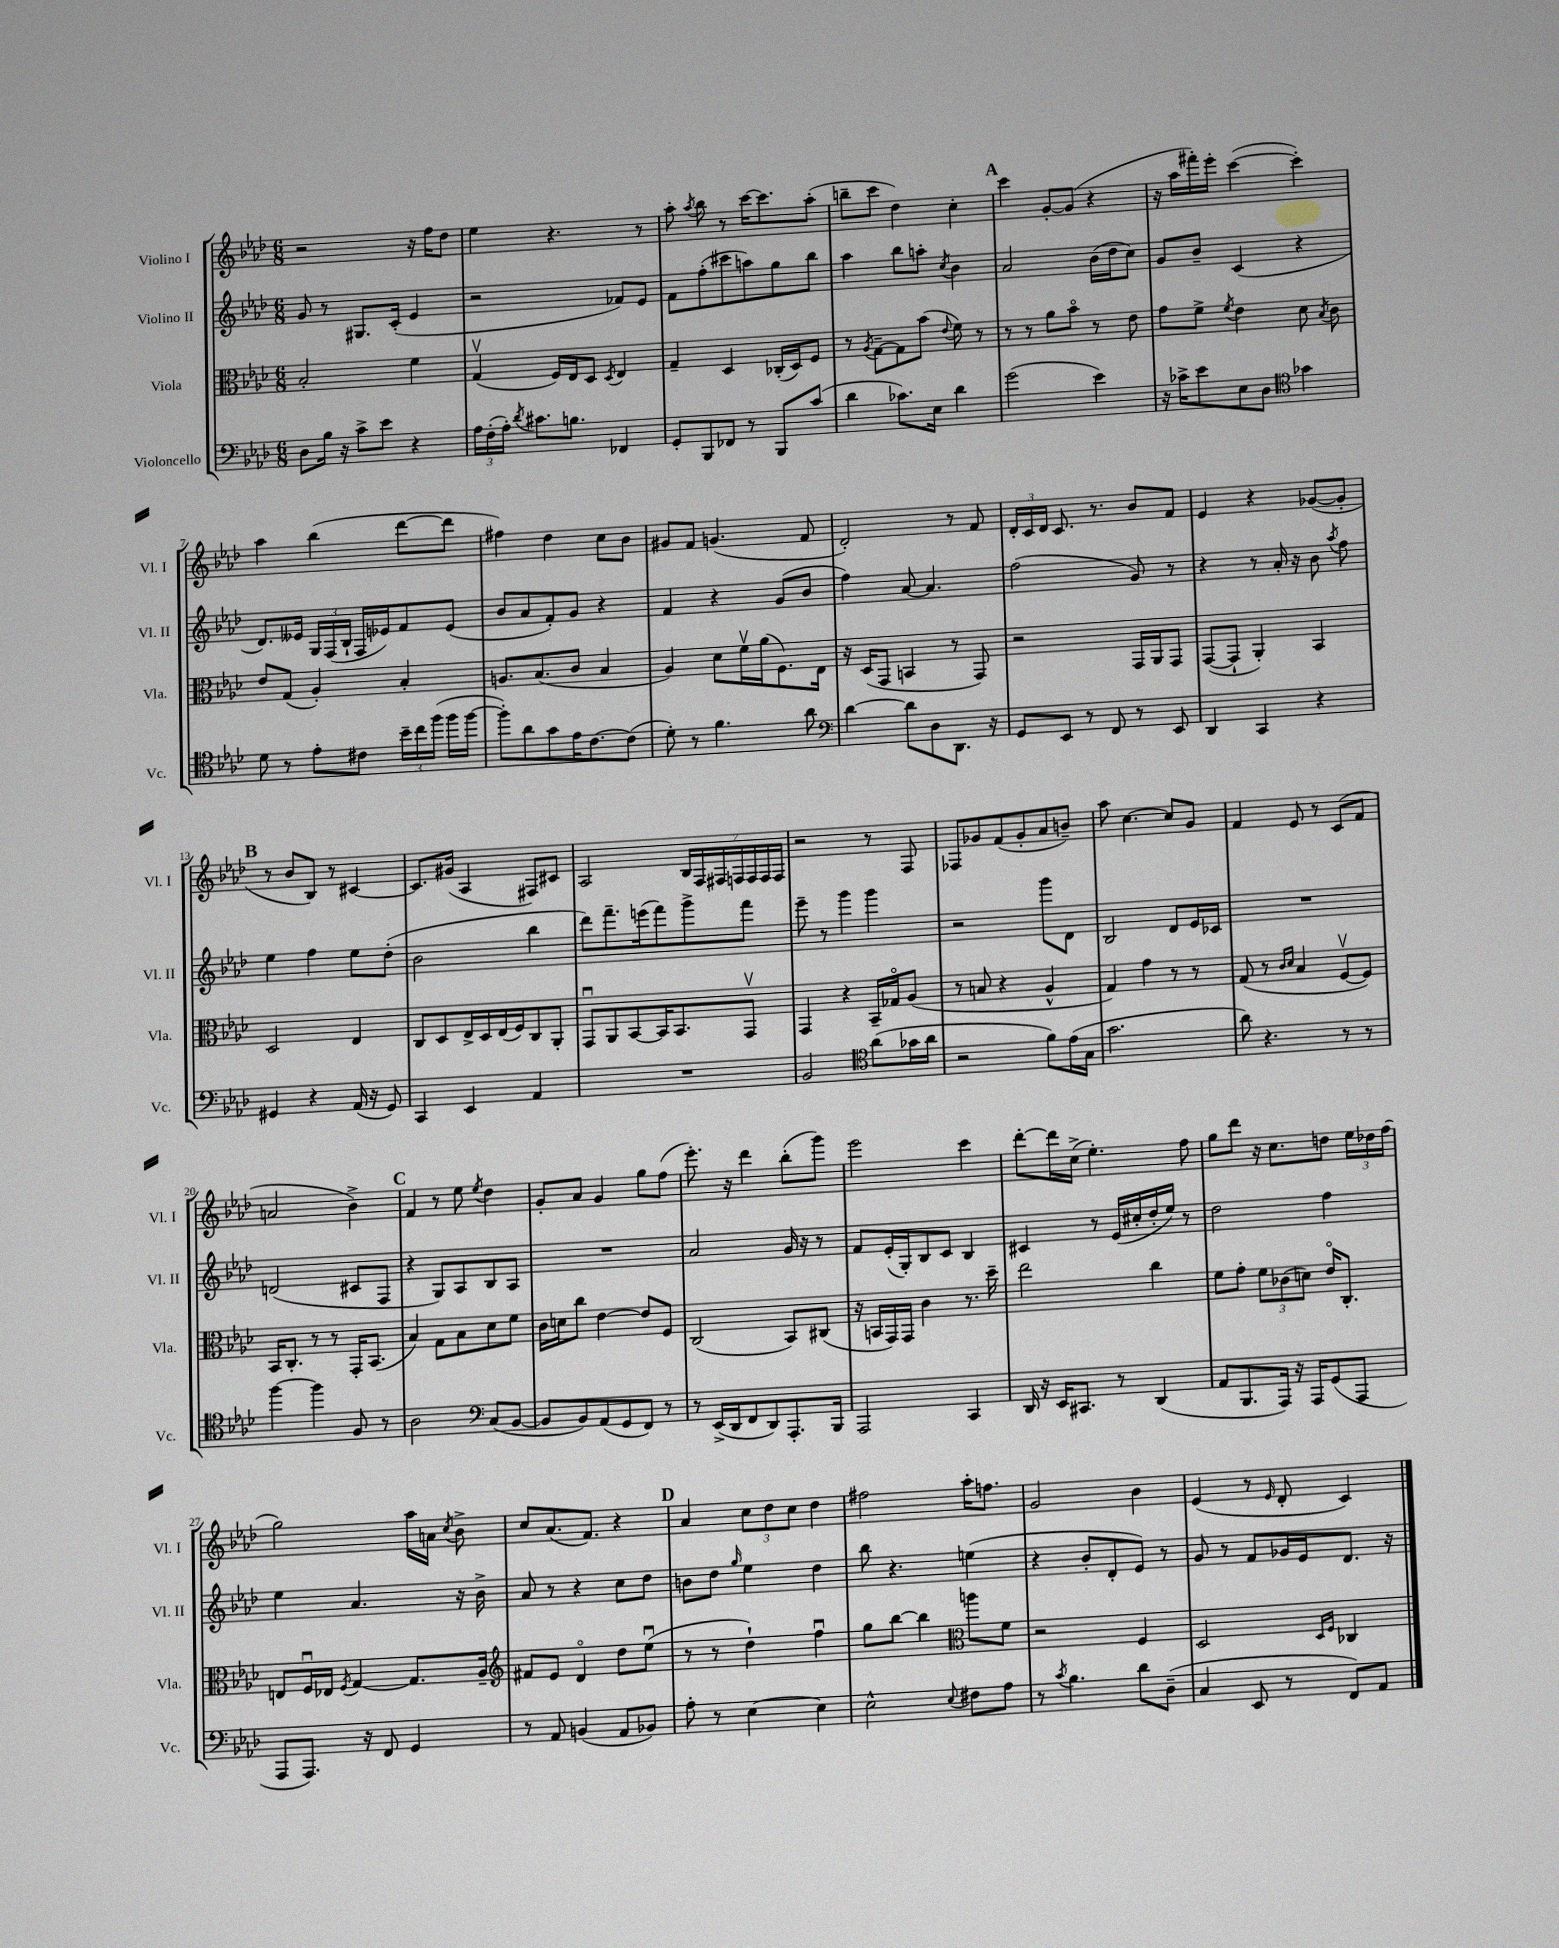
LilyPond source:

<<
\new StaffGroup <<
\new Staff = "s0" \with { instrumentName = "Violino I" shortInstrumentName = "Vl. I" } {
    \clef treble \key aes \major \numericTimeSignature \time 6/8
    \autoBeamOff r2 r16 f''16[ des''8] |
    ees''4 r4. r8 |
    aes''8-. \acciaccatura { aes''8 } bes''8 r8 c'''16[~ c'''8. aes''8]-.( |
    b''8[-- c'''8] des''4) c''4-. |
    \mark \markup { \bold "A" } c'''4 g'8[~-. g'8]( r4 |
    r16 aes''16[ fis'''16-.) ees'''16]-. c'''4~( c'''4-.) |
    aes''4 bes''4( des'''8[~ des'''8] |
    fis''4) des''4 c''8[ bes'8] |
    gis'8[ f'8] g'4.( f'8 |
    des'2-.) r8 f'8 |
    \tuplet 3/2 { des'16[-. c'16 des'16] } c'8. r8. bes'8[ f'8] |
    ees'4 r4 ges'8[~( ges'8]-. |
    \mark \markup { \bold "B" } r8 bes'8[ bes8]) r8 cis'4~ |
    cis'8.[ gis'16]( aes4 fis8[) cis'8] |
    aes2 \tuplet 7/4 { bes16[ f16 fis16 f16 f16 f16 f16] } |
    r2 r8 f8 |
    fes8[ ges'8 f'8( ges'8-. aes'8 b'8]--) |
    aes''8 c''4.~ c''8[ g'8] |
    f'4 ees'8 r8 c'8[( f'8] |
    a'2 bes'4->) |
    \mark \markup { \bold "C" } f'4 r8 ees''8 \acciaccatura { ees''8 } des''4 |
    g'8[-. aes'8] g'4 g''8[ f''8]( |
    ees'''8.-.) r16 des'''4 bes''8[-.( g'''8]) |
    ees'''2 c'''4 |
    des'''8[~-. des'''16 c''16]->( ees''4.-.) f''8 |
    g''8[ des'''8] r16 c''8.[ d''8] \tuplet 3/2 { ees''16[ des''16 f''16]( } |
    g''2) aes''16[ a'16] \acciaccatura { c''8 } bes'8-> |
    c''8[ aes'8.( f'8.]) r4 |
    \mark \markup { \bold "D" } aes'4 \tuplet 3/2 { c''8[ des''8 c''8] } des''4 |
    fis''2 aes''16[-. f''8.] |
    g'2 bes'4 |
    ees'4( r8 \grace { ees'16 } des'8-. c'4) \bar "|." |
}
\new Staff = "s1" \with { instrumentName = "Violino II" shortInstrumentName = "Vl. II" } {
    \clef treble \key aes \major \numericTimeSignature \time 6/8
    \autoBeamOff g'8 r8 gis8.[ c'16]-.( ees'4 |
    r2 fes'8[) ees'8] |
    f'8[ f''8-.( cis'''8 a''8) g''8 bes''8] |
    aes''4 bes''8[ a''8]-. \acciaccatura { c''8 } bes'4 |
    \mark \markup { \bold "A" } aes'2 bes'16[( des''16 c''8]) |
    g'8[ bes'8]-- c'4( r4 |
    des'8.[) eeses'16] \tuplet 3/2 { g16[ f16( bes16]-! } f16[ ees'16) f'8 ees'8]( |
    bes'8[ aes'8 f'8-.) g'8] r4 |
    f'4 r4 g'8[( bes'8] |
    f''4) aes'8~ aes'4. |
    f''2( g'8) r8 |
    r4 r8 aes'16-. r16 bes'8 \acciaccatura { aes''8 } f''8 |
    \mark \markup { \bold "B" } ees''4 f''4 ees''8[ des''8]-.( |
    bes'2 bes''4 |
    des'''8[) f'''8.-- e'''16( f'''8) g'''8-> f'''8] |
    ees'''8-- r8 g'''4 g'''4 |
    r2 g'''8[ des'8] |
    bes2 des'8[ ees'16 ces'16] |
    R2. |
    d'2( cis'8[ f8] |
    \mark \markup { \bold "C" } r4 g8[) aes8 bes8 aes8] |
    R2. |
    aes'2 g'16 r16 r8 |
    f'8[ ees'16-.( g16-.) bes8 c'8] bes4 |
    cis'4 r8 ees'16[( cis''16-. des''16-. ees''16]) r8 |
    des''2 f''4 |
    ees''4 aes'4. r16 bes'16-> |
    aes'8 r8 r4 c''8[ des''8] |
    \mark \markup { \bold "D" } b'8[ des''8] \grace { g''16 } ees''4 des''4 |
    bes''8 r4. e''4( |
    r4 bes'8[-. des'8-. ees'8]) r8 |
    g'8 r8 f'8[ ges'16 ees'16 des'8.] r16 \bar "|." |
}
\new Staff = "s2" \with { instrumentName = "Viola" shortInstrumentName = "Vla." } {
    \clef alto \key aes \major \numericTimeSignature \time 6/8
    \autoBeamOff bes2-. f'4 |
    g4\upbow( f16[) ees16 des8] \acciaccatura { des8 } ees4 |
    g4-- des4 ces16[-.( des16) f8] |
    r8 \acciaccatura { aes8 } g8[~-- g8 bes'8]( \appoggiatura { ees'8 } f'8) r8 |
    \mark \markup { \bold "A" } r8 r8 aes'8[ bes'8]\flageolet r8 ees'8 |
    g'8[ f'8]-> \acciaccatura { f'8 } ees'4 des'8 \acciaccatura { bes8 } c'8 |
    ees'8[ g8]( aes4-.) bes4-. |
    a8.[ bes8.( c'8] bes4 |
    aes4) des'8[ f'16\upbow aes'16( f8.) ees16] |
    r16 des16[( g,8] b,4 r8 g,8) |
    r2 g,16[ aes,16 g,8] |
    g,8[~( g,8]-! aes,4-.) bes,4 |
    \mark \markup { \bold "B" } des2 ees4 |
    c8[ des8 ees16-> des16 ees16( f16) c8 aes,8]-. |
    g,8[\downbow aes,8 bes,8~ bes,16 bes,8. g,8]\upbow |
    g,4 r4 bes,16[-- ges16\flageolet aes8]( |
    r8 b8 r4 aes4-^ |
    g4) g'4 r8 r8 |
    g8( r8 \grace { c'16[ des'16] } bes4 f8[~\upbow f8]) |
    bes,16[ c8.]-. r8 r8 g,16[-. bes,8.]( |
    \mark \markup { \bold "C" } bes4) g8[ bes8 des'8 f'8] |
    c'16[ d'16 c''8] ees'4~ ees'8[ f8] |
    c2( bes,8[) cis8]( |
    r16 b,16[ g,16) g,16] c'4 r8. des''16-- |
    ees''2 c''4 |
    f'8[ g'8]-. \tuplet 3/2 { f'8[ ces'8( d'8]) } ees'16[\flageolet c8.]-. |
    e8[ f16\downbow ees16] \acciaccatura { f8 } g4~ g8.[ aes16]-- |
    \clef treble fis'8[ ees'8] des'4\flageolet des''8[ ees''8]\downbow( |
    \mark \markup { \bold "D" } r8 r8 des''4-!) f''4\downbow |
    g''8[ bes''8]~ bes''4 \clef alto a''8[ f'8] |
    r2 f4 |
    des2 \grace { des16[ f16] } ces4 \bar "|." |
}
\new Staff = "s3" \with { instrumentName = "Violoncello" shortInstrumentName = "Vc." } {
    \clef bass \key aes \major \numericTimeSignature \time 6/8
    \autoBeamOff des8[ bes16] r16 c'8[-> ees'8] r4 |
    \tuplet 3/2 { aes16[ f16-.( aes16]-.) } \acciaccatura { des'8 } cis'8.[ b8.] fes,4 |
    g,8[-. bes,,8 fes,8] r8 bes,,8[ c'8]( |
    des'4 ces'8.[) ees16] des'4 |
    \mark \markup { \bold "A" } g'2( ees'4) |
    r16 ces'16[-> ees'8 ees8 des8] \clef tenor ges'4 |
    des'8 r8 ees'8[-. cis'8] \tuplet 3/2 { bes'16[-- c''16 f''16]( } f''16[ f''16]~ |
    f''8[-.) aes'8 g'8 ees'16 c'8.~ c'8]( |
    des'8-.) r8 f'4. aes'8 |
    \clef bass des'4~ des'8[ des8 des,8.] r16 |
    g,8[ ees,8] r8 f,8 r8 ees,8 |
    des,4 c,4 r4 |
    \mark \markup { \bold "B" } gis,4 r4 aes,16( r16 gis,8) |
    c,4 ees,4 aes,4 |
    R2. |
    bes,2 \clef tenor aes'8[( ges'16 aes'16] |
    r2 f'8[) ees'16( g16] |
    g'2. |
    aes'8) r4. r8 r8 |
    f''4~ f''4 f8 r8 |
    \mark \markup { \bold "C" } aes2 \clef bass c8[( bes,8]~ |
    bes,8[ bes,8) aes,8( g,8 f,8]) r8 |
    r8 ees,16[->( des,16 f,8 des,8) aes,,8.-. bes,,16] |
    aes,,2 c,4 |
    des,16 r16 ees,16[ cis,8.] r8 des,4( |
    aes,8[ bes,,8. aes,,16]) r16 aes,,16[ g,8( aes,,8] |
    aes,,8[ aes,,8.]) r16 f,8 g,4 |
    r8 aes,8 b,4( aes,8[ bes,8]) |
    \mark \markup { \bold "D" } aes8-. r8 ees4~ ees4 |
    ees2-^ \appoggiatura { ees8 } fis8[ aes8] |
    r8 \acciaccatura { c'8 } bes4. des'8[ des8]--( |
    c4 ees,8 r8 f,8[) aes,8] \bar "|." |
}
>>
>>
